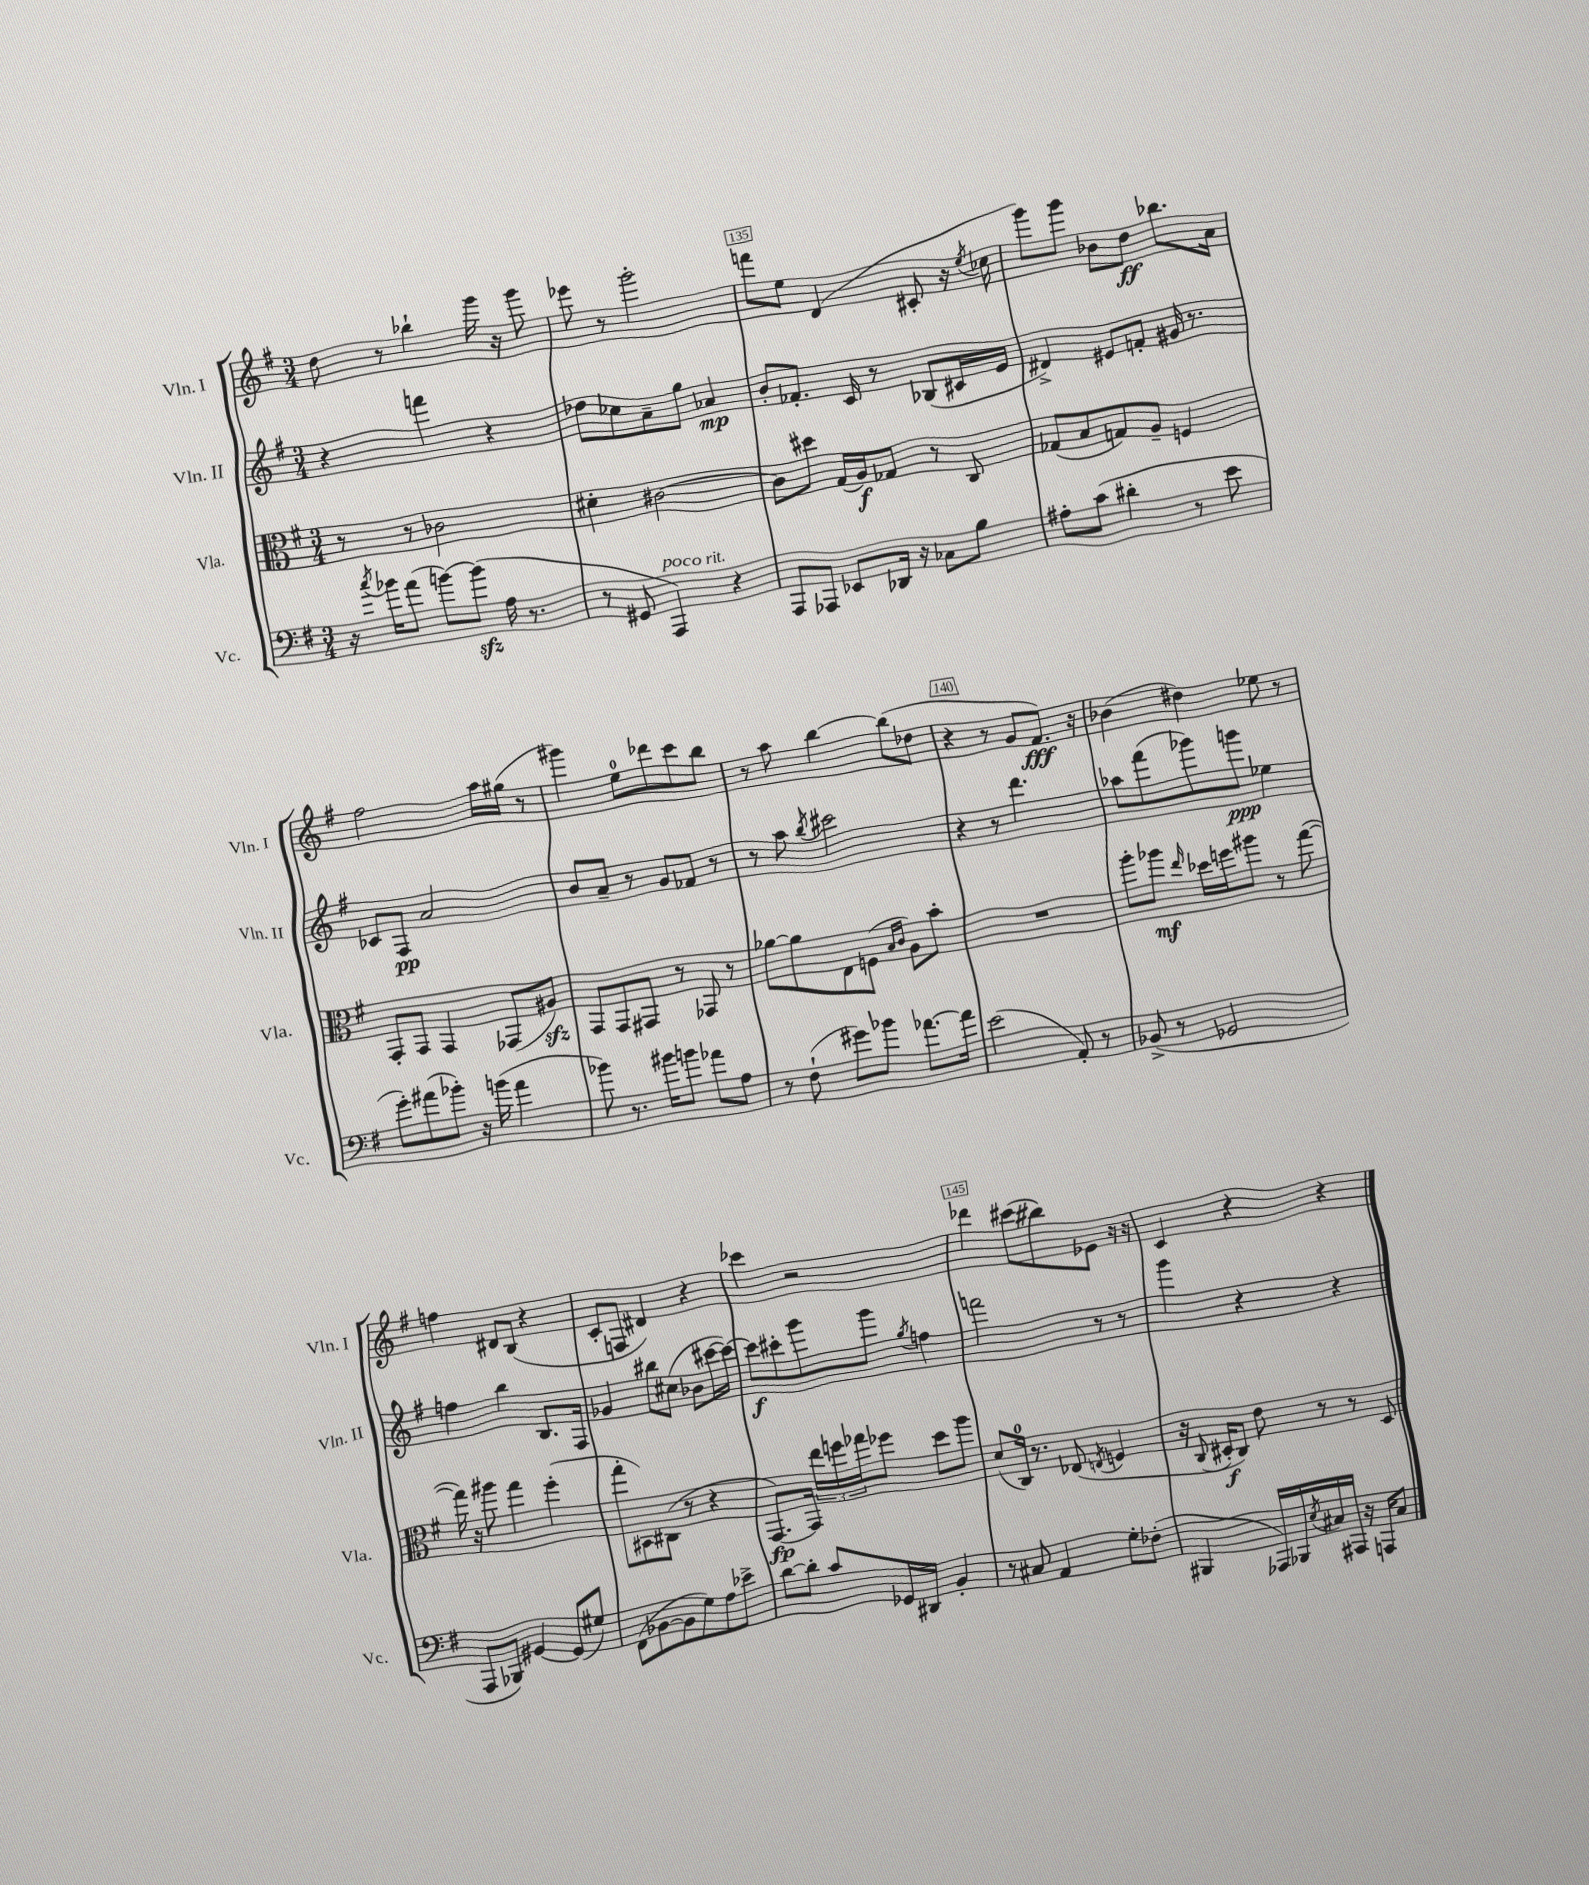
<<
\new StaffGroup <<
\new Staff = "s0" \with { instrumentName = "Vln. I" shortInstrumentName = "Vln. I" } {
    \clef treble \key g \major \numericTimeSignature \time 3/4
    d''8 r8 bes''4-! g'''16 r16 g'''8 |
    ees'''8 r8 g'''2-. |
    f'''8 e''8 d'4( cis'8-. r16 \acciaccatura { e''8 } ces''16 |
    g'''8) g'''8 bes'8 d''8\ff bes''8. a'16 |
    fis''2 a''16 gis''16( r8 |
    gis'''4) e''8-0 des'''8 c'''8 b''8 |
    r8 a''8 b''4~ b''8( des''8 |
    r4 r8 g'8 fis'8.\fff) r16 |
    bes'4( dis''4) ees''8 r8 |
    f''4 dis'8 b8( r4 |
    c'8-. f8 dis'4) r4 |
    ces'''4 r2 |
    des'''4 cis'''8( bis''8) ees'8 r16 r16 |
    c'4 r4 r4 \bar "|." |
}
\new Staff = "s1" \with { instrumentName = "Vln. II" shortInstrumentName = "Vln. II" } {
    \clef treble \key g \major \numericTimeSignature \time 3/4
    r4 f'''4 r4 |
    des''8 ces''8 a'8-- g''8 aes'4\mp |
    b'8-. fes'8.-. c'16 r8 bes8( cis'16 e'16 |
    dis'4->) eis'8 f'8-. gis'16 r8. |
    ces'8 fis8\pp a'2 |
    b'8 a'8-- r8 g'8 fes'8 r8 |
    r8 a''8 \acciaccatura { b''8 } cis'''2 |
    r4 r8 d'''4. |
    aes''8 fis'''8( ges'''8) g'''8\ppp ees''4 |
    f''4 b''4 b8. fis16 |
    ges'4 bis''8 cis''8( bes'8 cis'''16~ cis'''16~) |
    cis'''8\f cis'''8-. g'''8 g'''8 \acciaccatura { g''8 } f''4 |
    f'''2 r8 r8 |
    g'''4 r4 r4 \bar "|." |
}
\new Staff = "s2" \with { instrumentName = "Vla." shortInstrumentName = "Vla." } {
    \clef alto \key g \major \numericTimeSignature \time 3/4
    r8 r8 ces'2 |
    dis'4-. cis'2~ |
    cis'8 dis''8 g16( a16\f) ges8 r8 c8 |
    ges8( b8 g8) a8-- f4 |
    g,8-. g,8 g,4 ges,8( ais8\sfz) |
    g,8 g,8 gis,8 r8 ges,8 r8 |
    aes'8~ aes'8 e8 f8( \grace { b16 c'16 } a8) b'8-. |
    R2. |
    a''8-. aes''8\mf \grace { e''16 } des''16 f''16 ais''8 r8 g''8~( |
    g''16) r16 ais''8 g''4 fis''4-.( |
    g''8-. bis,8) cis8( r8 r4 |
    g,8.~\fp) g,16 \tuplet 3/2 { e''16 f''16 ges''16 } fes''8 d''8 a''8 |
    d'8( c16-0) r8. ees8( \acciaccatura { e8 } f4 |
    r16 \appoggiatura { c8 } dis16-.\f c8) e'8 r8 r8 dis8 \bar "|." |
}
\new Staff = "s3" \with { instrumentName = "Vc." shortInstrumentName = "Vc." } {
    \clef bass \key g \major \numericTimeSignature \time 3/4
    r16 \acciaccatura { c''8 } bes'16 a'8( b'8~) b'8\sfz( a16 r8. |
    r8 gis,8 a,,4^\markup { \italic "poco rit." }) r4 |
    a,,8 aes,,8 ees,8 des,16 r16 ces8 b8 |
    ais8-. c'8( dis'4-. r8 e'8 |
    g'8-.) ais'8( bes'8-.) r16 b'16( ais'4 |
    bes'8) r8. bis'16 b'8 aes'8 a8 |
    r8 fis8-!( gis'8) bes'8 aes'8.~ aes'16 |
    e'2( a,8-.) r8 |
    bes,8->( r8 ges,2 |
    a,,8 bes,,8) gis,4~ gis,8( gis8) |
    fis,8( bes,8~ bes,8 g8) a8 ees'8-> |
    d'8~ d'8-. c'8 ges,16 dis,16 b,4-. |
    r8 cis8 a,4 g8-. fes8-.( |
    bis,,4 aes,,16) bes,,16 \acciaccatura { e8 } cis16 ais,,16 r16 a,,16 cis8 \bar "|." |
}
>>
>>
\layout { \context { \Score currentBarNumber = #133 \override BarNumber.break-visibility = ##(#f #t #t) barNumberVisibility = #(every-nth-bar-number-visible 5) \override BarNumber.stencil = #(make-stencil-boxer 0.1 0.3 ly:text-interface::print) } }
